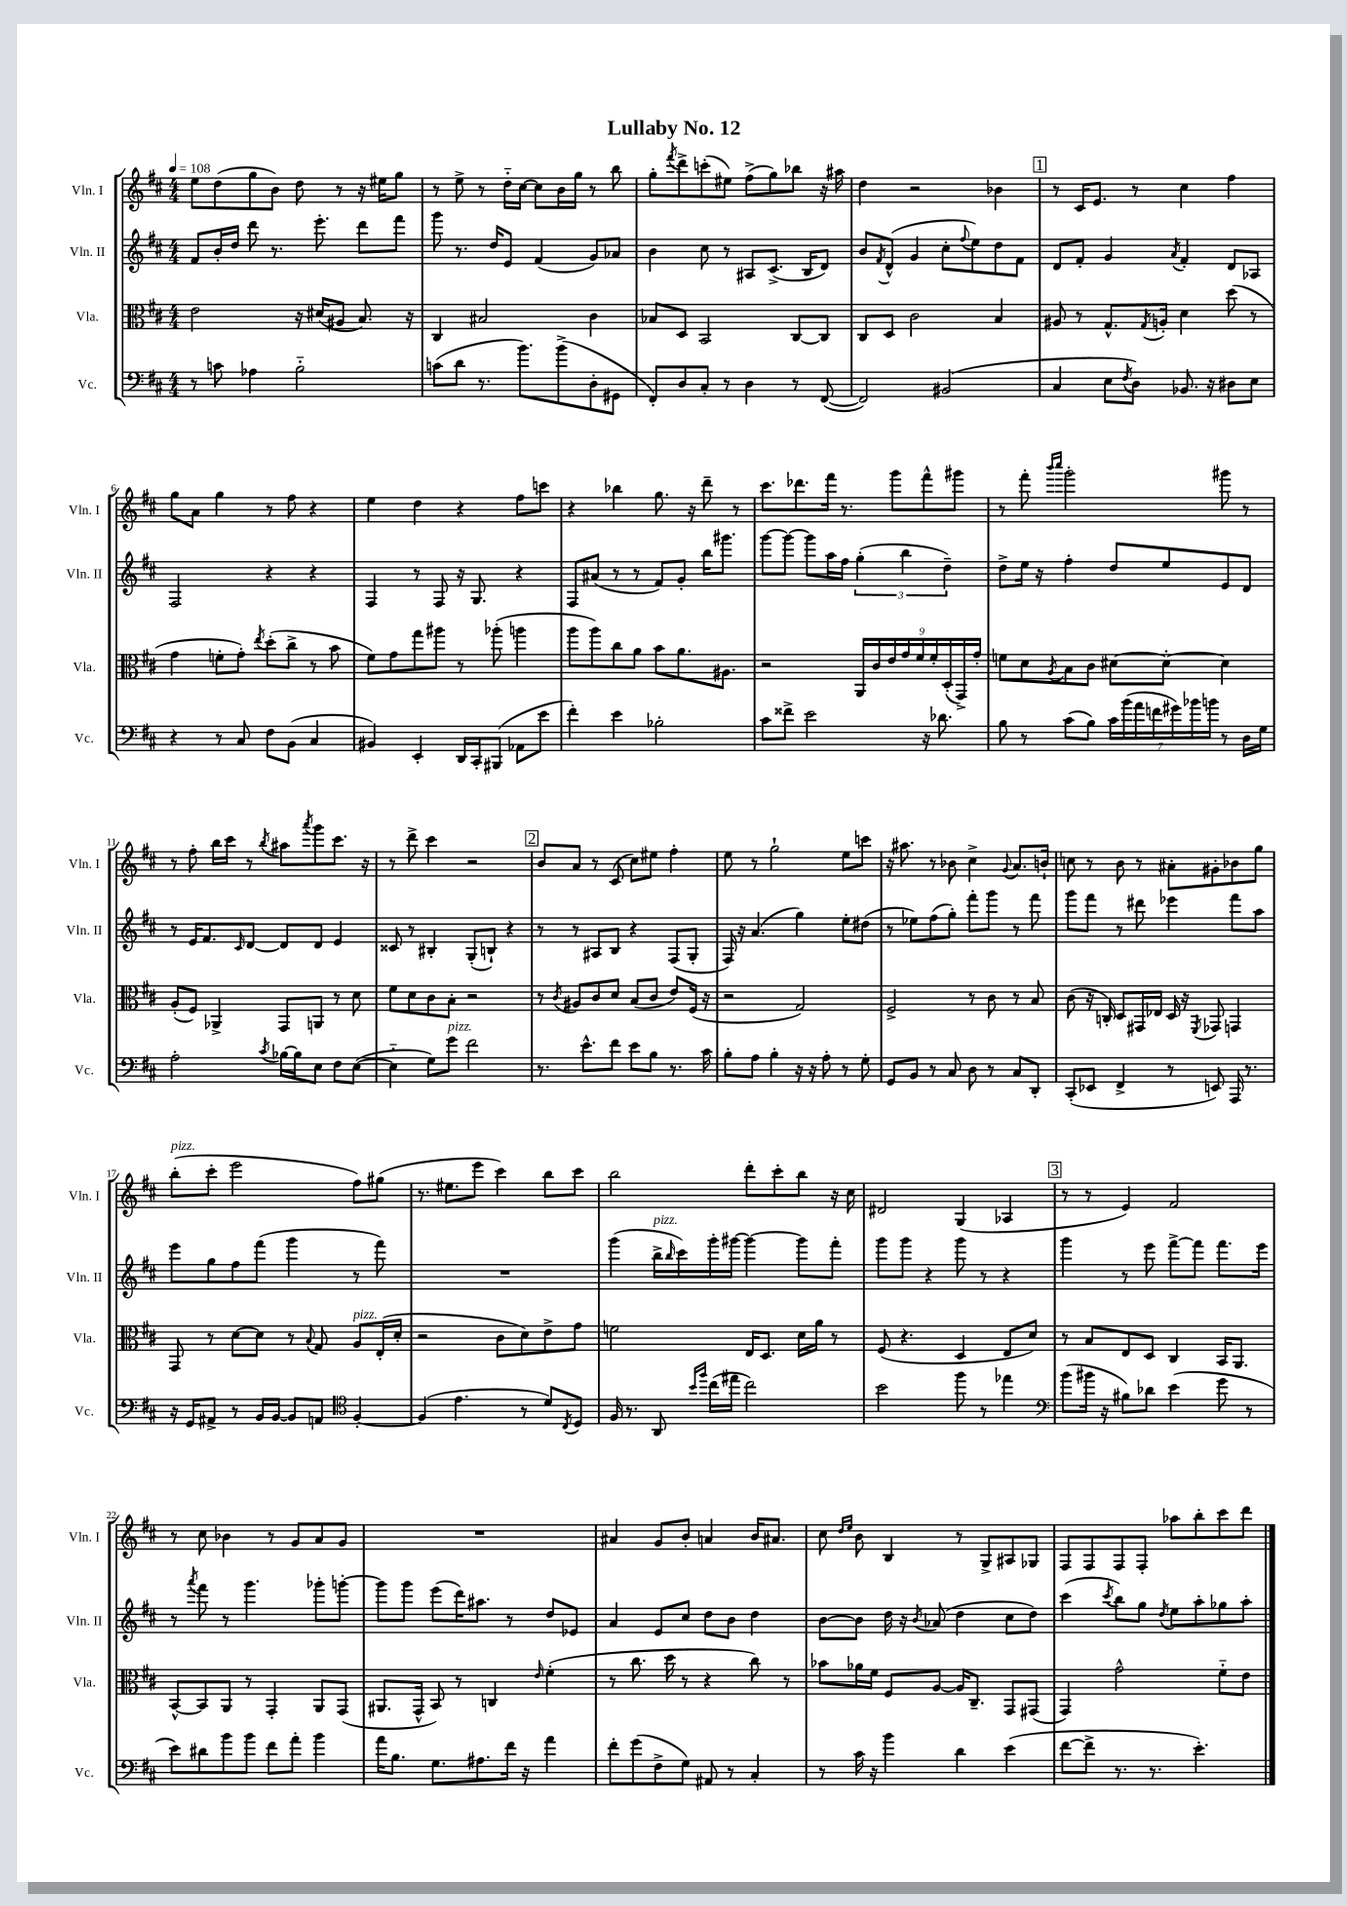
\header { title = "Lullaby No. 12" }
<<
\new StaffGroup <<
\new Staff = "s0" \with { instrumentName = "Vln. I" shortInstrumentName = "Vln. I" } {
    \clef treble \key d \major \numericTimeSignature \time 4/4 \tempo 4 = 108
    e''8 d''8( g''8 b'8) d''8 r8 r16 eis''16 g''8 |
    r8 e''8-> r8 d''16-_ cis''16~ cis''8 b'16 g''16 r8 b''8 |
    g''8-. \acciaccatura { fis'''8 } d'''8-> c'''8-.( eis''8) fis''8->( g''8) bes''8 r16 ais''16 |
    d''4 r2 bes'4 |
    \mark \markup { \box "1" } r8 cis'16 e'8. r8 cis''4 fis''4 |
    g''8 a'8 g''4 r8 fis''8 r4 |
    e''4 d''4 r4 fis''8 c'''8 |
    r4 bes''4 g''8. r16 d'''8-- r8 |
    cis'''8. des'''8. fis'''16 r8. g'''8 fis'''8-^ gis'''8 |
    r8 fis'''8-. \grace { b'''16 cis''''16 } g'''2-. gis'''8 r8 |
    r8 fis''8-. b''16 cis'''16 r8 \acciaccatura { b''8 } ais''8 \acciaccatura { a'''8 } g'''8 cis'''8. r16 |
    r8 d'''8-> cis'''4 r2 |
    \mark \markup { \box "2" } b'8 a'8 r8 cis'8( cis''8) eis''8 fis''4-. |
    e''8 r8 g''2-! e''8 c'''8 |
    r16 ais''8. r8 bes'8 cis''4-> \appoggiatura { g'8 } a'8. b'16-! |
    c''8 r8 b'8 r8 ais'8-. gis'8-. bes'8 g''8 |
    b''8-.^\markup { \italic "pizz." }( cis'''8-. e'''2 fis''8) gis''8( |
    r8. eis''8. e'''8 cis'''4) b''8 cis'''8 |
    b''2 d'''8-. cis'''8-. b''8 r16 cis''16 |
    dis'2 g4( aes4 |
    \mark \markup { \box "3" } r8 r8 e'4) fis'2 |
    r8 cis''8 bes'4 r8 g'8 a'8 g'8 |
    R1 |
    ais'4 g'8 b'8-. a'4 b'16 ais'8. |
    cis''8 \grace { d''16 e''16 } b'8 b4 r8 g8-> ais8 ges8 |
    fis8 fis8 fis8 fis8-. aes''8 b''8-. cis'''8 d'''8 \bar "|." |
}
\new Staff = "s1" \with { instrumentName = "Vln. II" shortInstrumentName = "Vln. II" } {
    \clef treble \key d \major \numericTimeSignature \time 4/4
    fis'8 b'16-. d''16 d'''8 r8. e'''8.-. d'''8 fis'''8 |
    g'''8 r8. d''16 e'8 fis'4( g'8) aes'8 |
    b'4 cis''8 r8 ais8 cis'8.->( b16 d'8) |
    b'8 \acciaccatura { fis'8 } d'8-^( g'4 cis''8-. \appoggiatura { fis''8 } e''8) d''8 fis'8 |
    \mark \markup { \box "1" } d'8 fis'8-. g'4 \acciaccatura { a'8 } fis'4-. d'8 aes8 |
    fis2 r4 r4 |
    fis4 r8 fis8 r16 g8. r4 |
    fis8 ais'8( r8 r8 fis'8) g'8-. b''16 gis'''8. |
    g'''8~ g'''8~ g'''8 a''16 fis''16 \tuplet 3/2 { g''4-.( b''4 d''4--) } |
    d''8-> e''16 r16 fis''4-. d''8 e''8 e'8 d'8 |
    r8 e'16 fis'8. \grace { cis'16 } d'8~ d'8 d'8 e'4 |
    cisis'8 r8 bis4-. g8-.( b8-!) r4 |
    \mark \markup { \box "2" } r8 r8 ais8 b8 r4 fis8( g8-. |
    fis16) r16 a'4.( g''4) e''8-. dis''8( |
    r8 ees''8) fis''8( g''8-.) fis'''8-. g'''8 r8 fis'''8 |
    g'''8 fis'''8 r8 dis'''8 ees'''4 fis'''8 a''8 |
    e'''8 g''8 fis''8 fis'''8( g'''4 r8 fis'''8) |
    R1 |
    g'''4( b''16->^\markup { \italic "pizz." } \grace { b''16 } cis'''16) g'''16-. gis'''16~ gis'''4~ gis'''8 fis'''8-. |
    g'''8 g'''8 r4 g'''8 r8 r4 |
    \mark \markup { \box "3" } g'''4 r8 e'''8 fis'''8~-> fis'''8 fis'''8. e'''16 |
    r8 \acciaccatura { a'''8 } fis'''8 r8 g'''4. ges'''8-. g'''8~-. |
    g'''8 g'''8 e'''8( d'''16) ais''8. r8 d''8 ees'8 |
    a'4 e'8 cis''8 d''8 b'8 d''4 |
    b'8~ b'8 d''16 r16 \acciaccatura { b'8 } aes'8( d''4 cis''8 d''8) |
    cis'''4( \acciaccatura { cis'''8 } b''8) g''8 \acciaccatura { d''8 } e''8 a''8-. ges''8 a''8-. \bar "|." |
}
\new Staff = "s2" \with { instrumentName = "Vla." shortInstrumentName = "Vla." } {
    \clef alto \key d \major \numericTimeSignature \time 4/4
    e'2 r16 dis'16( ais8 b8.) r16 |
    cis4 bis2 cis'4 |
    bes8 d8 b,2 cis8~ cis8 |
    cis8 d8 cis'2 b4 |
    \mark \markup { \box "1" } ais8 r8 g8.-^ \acciaccatura { g8 } a16-. d'4 d''8( r8 |
    g'4 f'8-. g'8-.) \acciaccatura { e''8 } d''8-.( cis''8-> r8 b'8 |
    fis'8) g'8 g''8 ais''8 r8 aes''8-.( a''4 |
    a''8 a''8) cis''8 a'8 b'8 a'8. ais8. |
    r2 \tuplet 9/8 { a,16 cis'16 e'16 g'16 fis'16 fis'16-. d16-.( g,16->) g'16-. } |
    f'8 d'8 \acciaccatura { a8 } b8 cis'8 dis'8~ dis'8~-. dis'4 |
    a8-.( fis8) aes,4-> g,8 a,8 r8 d'8 |
    fis'8 d'8 cis'8 b8-. r2 |
    \mark \markup { \box "2" } r8 \acciaccatura { cis'8 } ais8 cis'8 d'8 b8( cis'8 e'8) fis16( r16 |
    r2 g2) |
    fis2-> r8 cis'8 r8 b8 |
    cis'8( r16 c16-.) d8 gis,16 ees16 d16 r16 \acciaccatura { fis,8 } ges,8 g,4 |
    g,8 r8 d'8~ d'8 r8 \appoggiatura { b8 } g8 a8^\markup { \italic "pizz." } e16-.( d'16-. |
    r2 cis'8 d'8) e'8-> g'8 |
    f'2 e16 d8. d'16 a'16 r8 |
    fis8( r4. d4 e8 d'8) |
    \mark \markup { \box "3" } r8 b8 e8 d8 cis4 b,16 a,8. |
    b,8~-^ b,8 a,8 r8 g,4-. a,8 g,8( |
    ais,8. g,16-^ b,8) r8 c4 \grace { e'16 } fis'4-.( |
    r8 cis''8. d''16 r8 r4 cis''8) r8 |
    bes'8 aes'16 fis'16 fis8 a8~ a16 cis8.-- g,8 gis,8( |
    g,4) g'2-^ fis'8-_ e'8 \bar "|." |
}
\new Staff = "s3" \with { instrumentName = "Vc." shortInstrumentName = "Vc." } {
    \clef bass \key d \major \numericTimeSignature \time 4/4
    r8 c'8 aes4 b2-_ |
    c'8( d'8 r8. b'8.) b'8->( d8-. gis,8 |
    fis,8-.) d8 cis8-. r8 d4 r8 fis,8~( |
    fis,2) bis,2( |
    \mark \markup { \box "1" } cis4 e8 \acciaccatura { fis8 } d8) bes,8. r16 dis8 e8 |
    r4 r8 cis8 fis8 b,8( cis4 |
    bis,4) e,4-. d,16 cis,16-. bis,,8( aes,8 e'8 |
    fis'4-.) e'4 bes2-. |
    cis'8 fisis'8-> e'2 r16 des'8. |
    b8 r8 cis'8( b8) \tuplet 7/4 { cis'16 b'16( a'16 f'16 gis'16) bes'16 b'16 } r8 d16 g16 |
    a2-. \acciaccatura { cis'8 } bes16~ bes16 e8 fis8 e8~( |
    e4-_ g8) g'8^\markup { \italic "pizz." } fis'2 |
    \mark \markup { \box "2" } r8. e'8.-^ fis'8 e'8 b8 r8. cis'16 |
    b8-. a8 b4-. r16 r16 a8-. r8 g8-. |
    g,8 b,8 r8 cis8 d8 r8 cis8 d,8-. |
    cis,8-.( ees,8 fis,4-> r8 e,8) a,,16 r8. |
    r16 g,16 ais,8-> r8 b,16 b,16~ b,8 a,8 \clef tenor fis4~-. |
    fis4( e'4. r8 d'8) \acciaccatura { cis8 } d8 |
    fis16 r8. a,8 \grace { b'16 fis''16 } cis''16( eis''16 cis''2) |
    b'2 fis''8 r8 ees''4 |
    \mark \markup { \box "3" } \clef bass b'8( bis'16 r16 bis8) des'8 e'4( g'8 r8 |
    e'8) dis'8 b'8 b'8 fis'8 a'8-. b'4 |
    a'16 b8. g8. ais8. fis'16 r16 a'4 |
    fis'8-. g'8( fis8-> g8) ais,8 r8 cis4-. |
    r8 cis'16 r16 b'4 d'4 e'4( |
    fis'8~ fis'8-> r8. r8. e'4.-.) \bar "|." |
}
>>
>>
